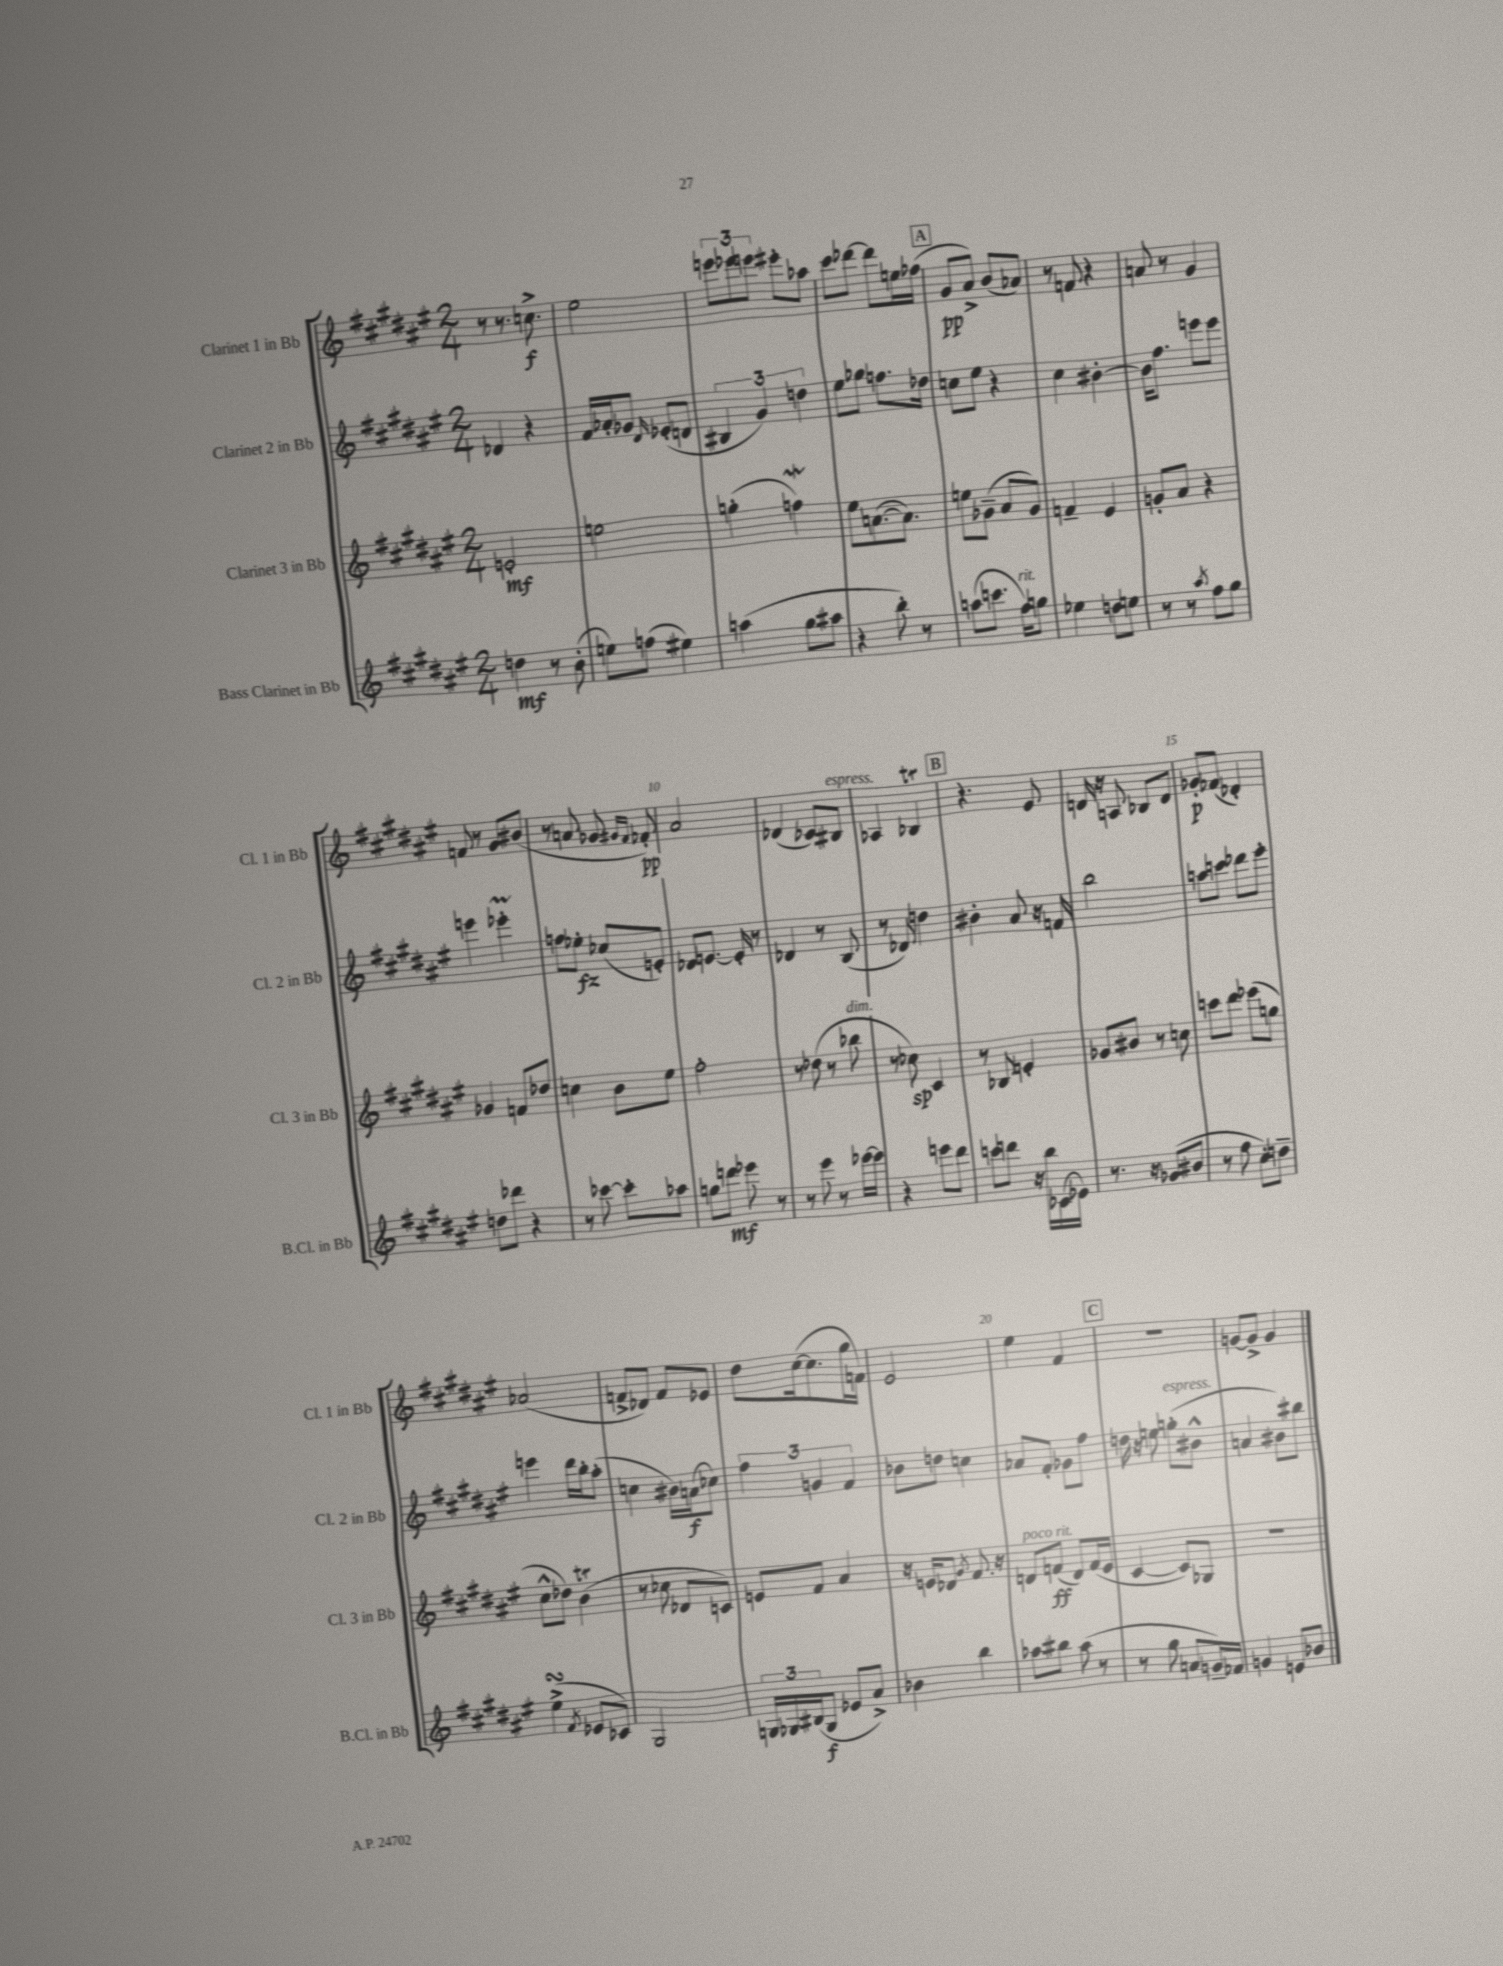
<<
\new StaffGroup <<
\new Staff = "s0" \with { instrumentName = "Clarinet 1 in Bb" shortInstrumentName = "Cl. 1 in Bb" } {
    \clef treble \key fis \major \numericTimeSignature \time 2/4
    r8 r8. c''8.->\f |
    eis''2 |
    \tuplet 3/2 { e'''8 ees'''8 e'''8 } eis'''8-. aes''8 |
    cis'''8 des'''8~ des'''8 e''16 fes''16( |
    \mark \markup { \box "A" } gis'8\pp ais'8->) b'8( aes'8) |
    r8 f'8 r4 |
    a'8 r8 gis'4 |
    f'8 r8 gis'8 bis'8( |
    r8 a'8 ges'8 \grace { gis'16 fis'16 } fes'8-.\pp) |
    ais'2 |
    des'4( ces'8) bis8^\markup { \italic "espress." } |
    aes4 bes4\trill |
    \mark \markup { \box "B" } r4. eis'8 |
    d'16 r16 a8 bes8 d'8 |
    ges'8-.\p fes'8( des'4-.) |
    aes'2( |
    f'8-> des'8) f'8 ees'8 |
    dis''8 cis''16~( cis''8. gis''16 f'16) |
    eis'2 |
    eis''4 fis'4 |
    \mark \markup { \box "C" } R2 |
    g'8~ g'8-> g'4 \bar "|." |
}
\new Staff = "s1" \with { instrumentName = "Clarinet 2 in Bb" shortInstrumentName = "Cl. 2 in Bb" } {
    \clef treble \key fis \major \numericTimeSignature \time 2/4
    des'4 r4 |
    fis'16 aes'16-. ges'8 \grace { dis'16 } ees'8-.( d'8 |
    \tuplet 3/2 { bis4 gis'4) d''4 } |
    eis''8 ges''8 f''8. des''16 |
    \mark \markup { \box "A" } c''8 eis''8 r4 |
    cis''4 bis'4~-. |
    bis'16 fis''8. e'''8 e'''8 |
    e'''4 ees'''4-.\prall |
    f''8 ees''8-.\fz ces''8( e'8-.) |
    des'8 e'8.~ e'16-. r8 |
    des'4 r8 b8( |
    r8 des'8) d''4 |
    \mark \markup { \box "B" } bis'4-. ais'8 r16 f'16 |
    b''2 |
    a''8 c'''8 des'''8 eis'''8-. |
    e'''4 dis'''16 b''16-. ais''8-.( |
    c''4 bis'16) a'16\f( ces''8) |
    \tuplet 3/2 { fis''4 g'4 fis'4 } |
    bes'8 d''8 c''4 |
    aes'8 fis'8-. ges'8 fis''8 |
    \mark \markup { \box "C" } d''16 r16 e''8 g''8-.^\markup { \italic "espress." }( bis'8-^ |
    a'4 bis'8) bis''8 \bar "|." |
}
\new Staff = "s2" \with { instrumentName = "Clarinet 3 in Bb" shortInstrumentName = "Cl. 3 in Bb" } {
    \clef treble \key fis \major \numericTimeSignature \time 2/4
    e'2-.\mf |
    e''2 |
    g''4-.( f''4\mordent) |
    eis''8 a'8.~( a'8.) |
    \mark \markup { \box "A" } e''8 ges'8--( ais'8 ges'8) |
    f'4-- eis'4 |
    g'8-. ais'8 r4 |
    ges'4 f'8 des''8 |
    c''4 b'8 eis''8 |
    fis''2-. |
    r8 des''8( r8 bes''8^\markup { \italic "dim." } |
    r8 ces''8\sp) cis'4 |
    \mark \markup { \box "B" } r8 bes8 e'4-. |
    ges'8 bis'8 r8 c''8 |
    c'''8 dis'''8 ees'''8( g''8 |
    cis''8-^ des''8) b'4\trill( |
    r8 ces''8 des'8 c'8) |
    e'8 fis'8 ais'4 |
    r16 e'16 des'8 \acciaccatura { gis'8 } fis'8. r16 |
    d'8^\markup { \italic "poco rit." } f'8\ff( d'8) f'16( eis'16 |
    \mark \markup { \box "C" } cis'4~ cis'8) ges8 |
    r2 \bar "|." |
}
\new Staff = "s3" \with { instrumentName = "Bass Clarinet in Bb" shortInstrumentName = "B.Cl. in Bb" } {
    \clef treble \key fis \major \numericTimeSignature \time 2/4
    d''4\mf r8 b'8-.( |
    e''8) f''8( eis''4) |
    a''4( gis''8 ais''8 |
    r4 b''8-.) r8 |
    \mark \markup { \box "A" } a''8( c'''8. fis''16^\markup { \italic "rit." }) g''8 |
    ees''4 d''8 e''8 |
    r8 r8 \acciaccatura { ais''8 } fis''8 gis''8 |
    d''8 des'''8 r4 |
    r8 ces'''8~ ces'''8-. aes''8 |
    g''8 d'''8\mf ees'''8 r8 |
    r8 eis'''8 r8 ees'''16~ ees'''16 |
    r4 e'''8 dis'''8 |
    \mark \markup { \box "B" } c'''8 d'''8 r16 b''16 ces'16( ees'16) |
    r8. r16 ges'8( bis'8 |
    r8 fis''8 cis''8-.) d''8-- |
    eis''4->\turn( \acciaccatura { fis'8 } ees'8 ces'8) |
    gis2 |
    \tuplet 3/2 { g16 ges16 bis16( } ges8\f ees'8 ais'8->) |
    bes'4 b''4 |
    aes''8 bis''8 aes''8( r8 |
    \mark \markup { \box "C" } r8 gis''8 a'8 g'16--) fes'16 |
    g'4 e'8 bes'8 \bar "|." |
}
>>
>>
\layout { \context { \Score \override BarNumber.break-visibility = ##(#f #t #t) barNumberVisibility = #(every-nth-bar-number-visible 5) } }
